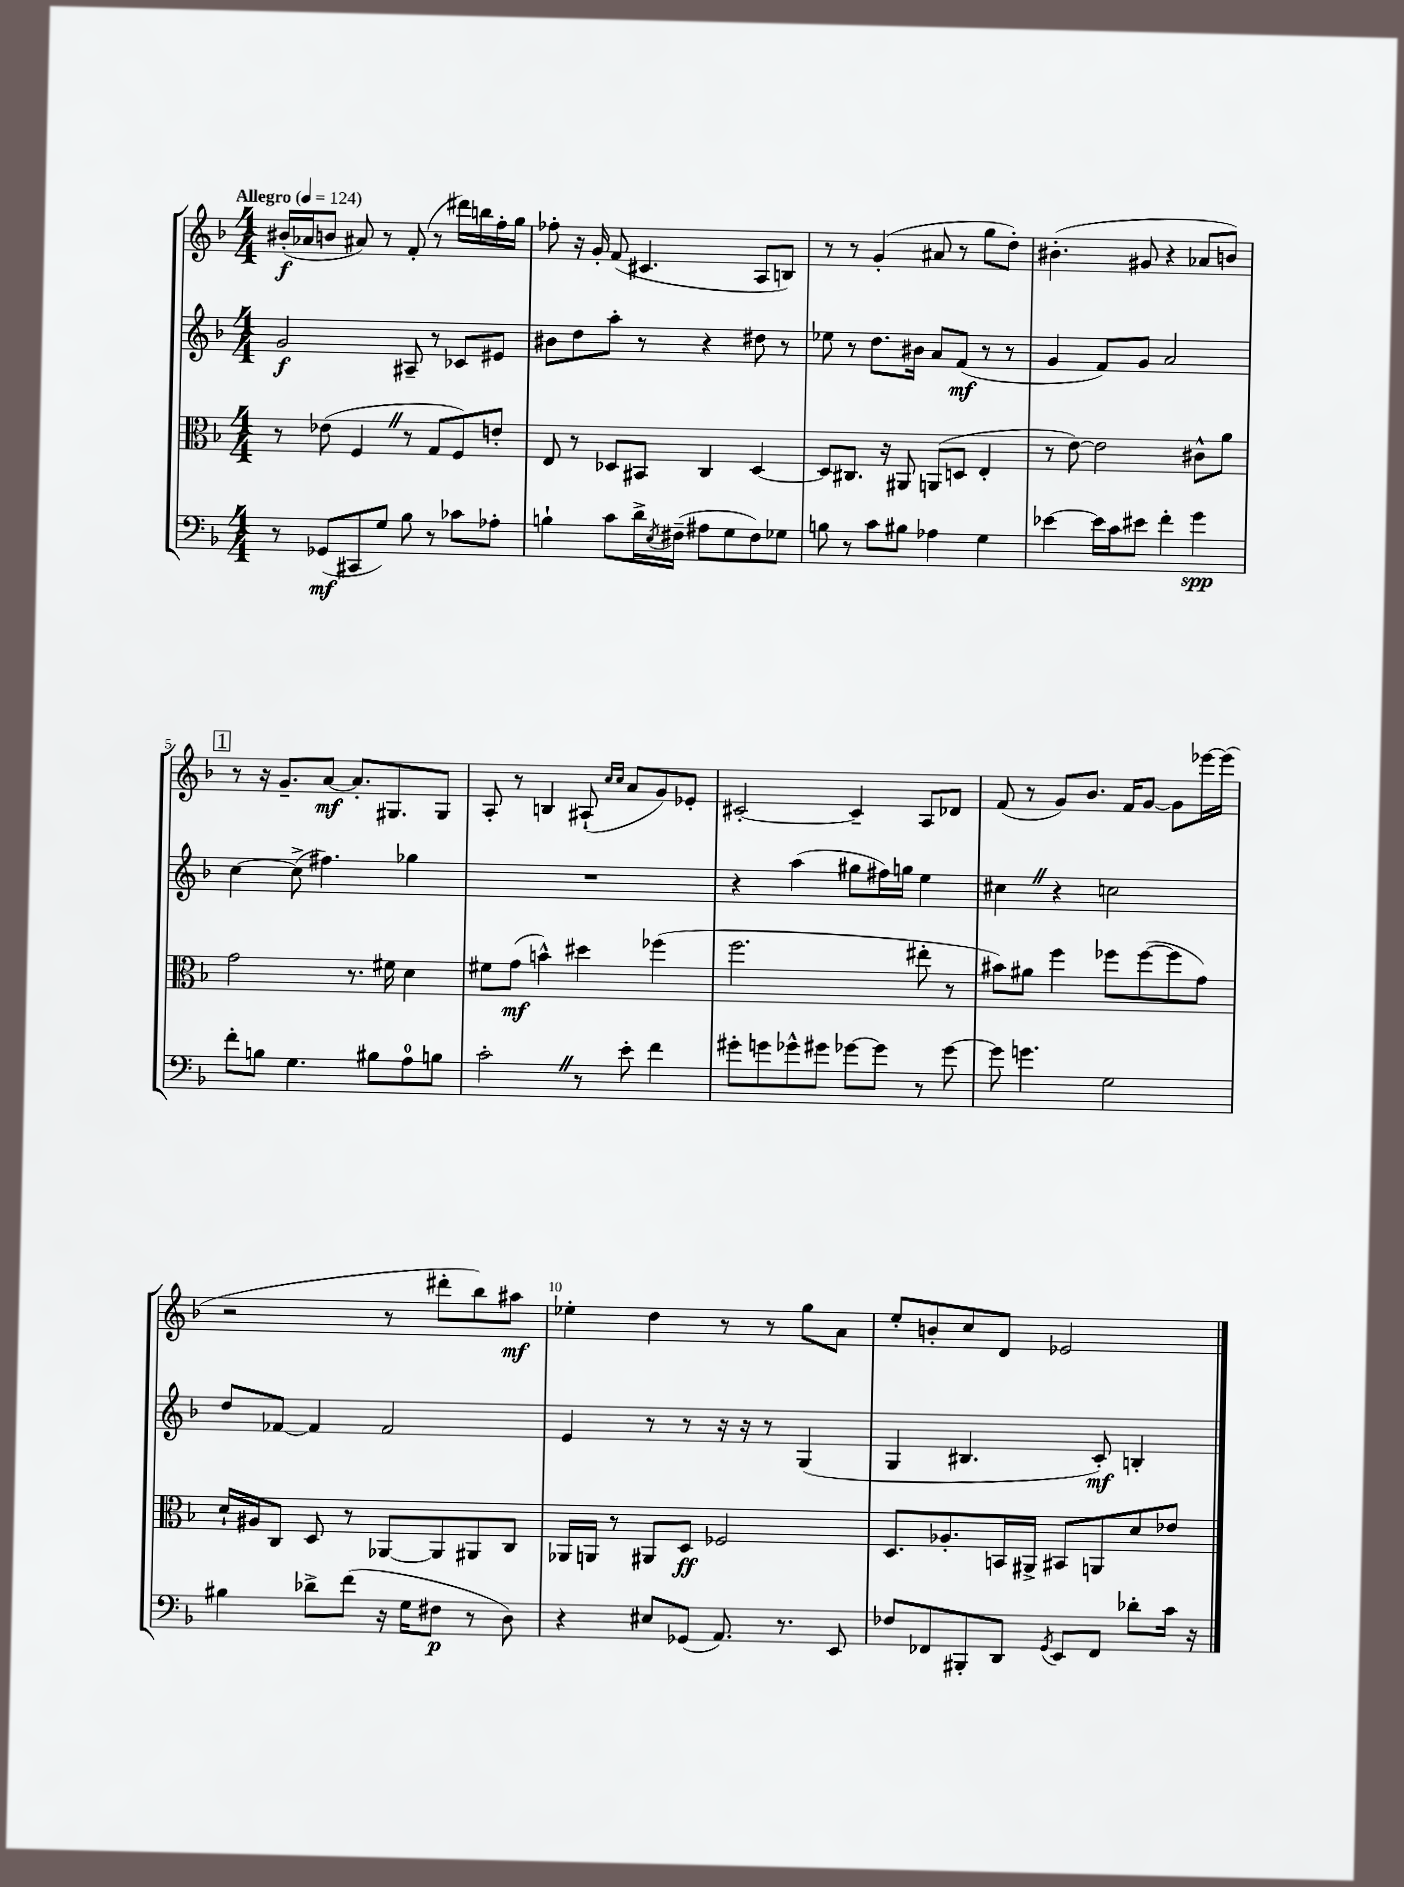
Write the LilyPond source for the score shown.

<<
\new StaffGroup <<
\new Staff = "s0" {
    \clef treble \key f \major \numericTimeSignature \time 4/4 \tempo "Allegro" 4 = 124
    bis'16-.\f( aes'16 b'8 ais'8) r8 f'8-.( r8 dis'''16) b''16 f''16-. g''16 |
    fes''8-. r16 g'16-. f'8( cis'4. a8 b8) |
    r8 r8 g'4-.( ais'8 r8 g''8 d''8-.) |
    bis'4.-.( gis'8 r4 aes'8 b'8) |
    \mark \markup { \box "1" } r8 r16 g'8.-- a'8~\mf a'8.-. gis8. gis8 |
    a8-. r8 b4 ais8-!( \grace { c''16 c''16 } a'8 g'8) ees'8-. |
    cis'2~-. cis'4-- a8 des'8 |
    f'8( r8 g'8) bes'8. f'16 g'8~ g'8 ees'''16~ ees'''16( |
    r2 r8 dis'''8-. bes''8) ais''8\mf |
    ees''4-. d''4 r8 r8 g''8 a'8 |
    e''8-. b'8-. c''8 d'8 ees'2 \bar "|." |
}
\new Staff = "s1" {
    \clef treble \key f \major \numericTimeSignature \time 4/4
    g'2\f ais8-- r8 ces'8 eis'8 |
    bis'8 d''8 a''8-. r8 r4 dis''8 r8 |
    ees''8 r8 d''8. bis'16 a'8 f'8\mf( r8 r8 |
    g'4 f'8) g'8 a'2 |
    \mark \markup { \box "1" } c''4~ c''8->( fis''4.) ges''4 |
    R1 |
    r4 a''4( gis''8 fis''16) g''16 e''4 |
    cis''4 \once \override BreathingSign.text = \markup { \musicglyph "scripts.caesura.straight" } \breathe r4 c''2 |
    d''8 fes'8~ fes'4 fes'2 |
    e'4 r8 r8 r16 r16 r8 g4( |
    g4 bis4. c'8-.\mf) b4-. \bar "|." |
}
\new Staff = "s2" {
    \clef alto \key f \major \numericTimeSignature \time 4/4
    r8 ees'8( f4 \once \override BreathingSign.text = \markup { \musicglyph "scripts.caesura.straight" } \breathe r8 g8 f8) e'8-. |
    e8 r8 des8 bis,8 c4 des4~ |
    des8 cis8. r16 ais,8 a,8( d8 e4-. |
    r8 e'8~) e'2 cis'8-^ a'8 |
    \mark \markup { \box "1" } g'2 r8. fis'16 d'4 |
    fis'8 g'8\mf( b'4-^) dis''4 fes''4( |
    f''2. eis''8-. r8 |
    bis'8) ais'8 f''4 fes''8 fes''8~( fes''8 g'8) |
    d'16-! ais16 c8 d8 r8 aes,8~ aes,8 ais,8 c8 |
    aes,16 a,16 r8 ais,8 d8\ff fes2 |
    d8. aes8.-. b,16 ais,16-> bis,8 a,8 d'8 ees'8 \bar "|." |
}
\new Staff = "s3" {
    \clef bass \key f \major \numericTimeSignature \time 4/4
    r8 ges,8\mf( cis,8 g8) bes8 r8 ces'8 aes8-. |
    b4-! c'8 d'16-> \acciaccatura { e8 } fis16--( ais8 g8 fis8) ges8 |
    b8 r8 c'8 bis8 aes4 g4 |
    ees'4~ ees'16 c'16 eis'8 f'4-. g'4\spp |
    \mark \markup { \box "1" } f'8-. b8 g4. bis8 a8-0 b8 |
    c'2-. \once \override BreathingSign.text = \markup { \musicglyph "scripts.caesura.straight" } \breathe r8 e'8-. f'4 |
    gis'8-. g'8 ges'8-^ gis'8 ges'8~ ges'8 r8 ges'8~ |
    ges'8 g'4. g2 |
    bis4 des'8-> f'8( r16 g16 fis8\p r8 d8) |
    r4 eis8 ges,8( a,8.) r8. e,8 |
    fes8 fes,8 bis,,8-. d,8 \acciaccatura { g,8 } e,8 fes,8 des'8-. c'16 r16 \bar "|." |
}
>>
>>
\layout { \context { \Score \override BarNumber.break-visibility = ##(#f #t #t) barNumberVisibility = #(every-nth-bar-number-visible 5) } }
